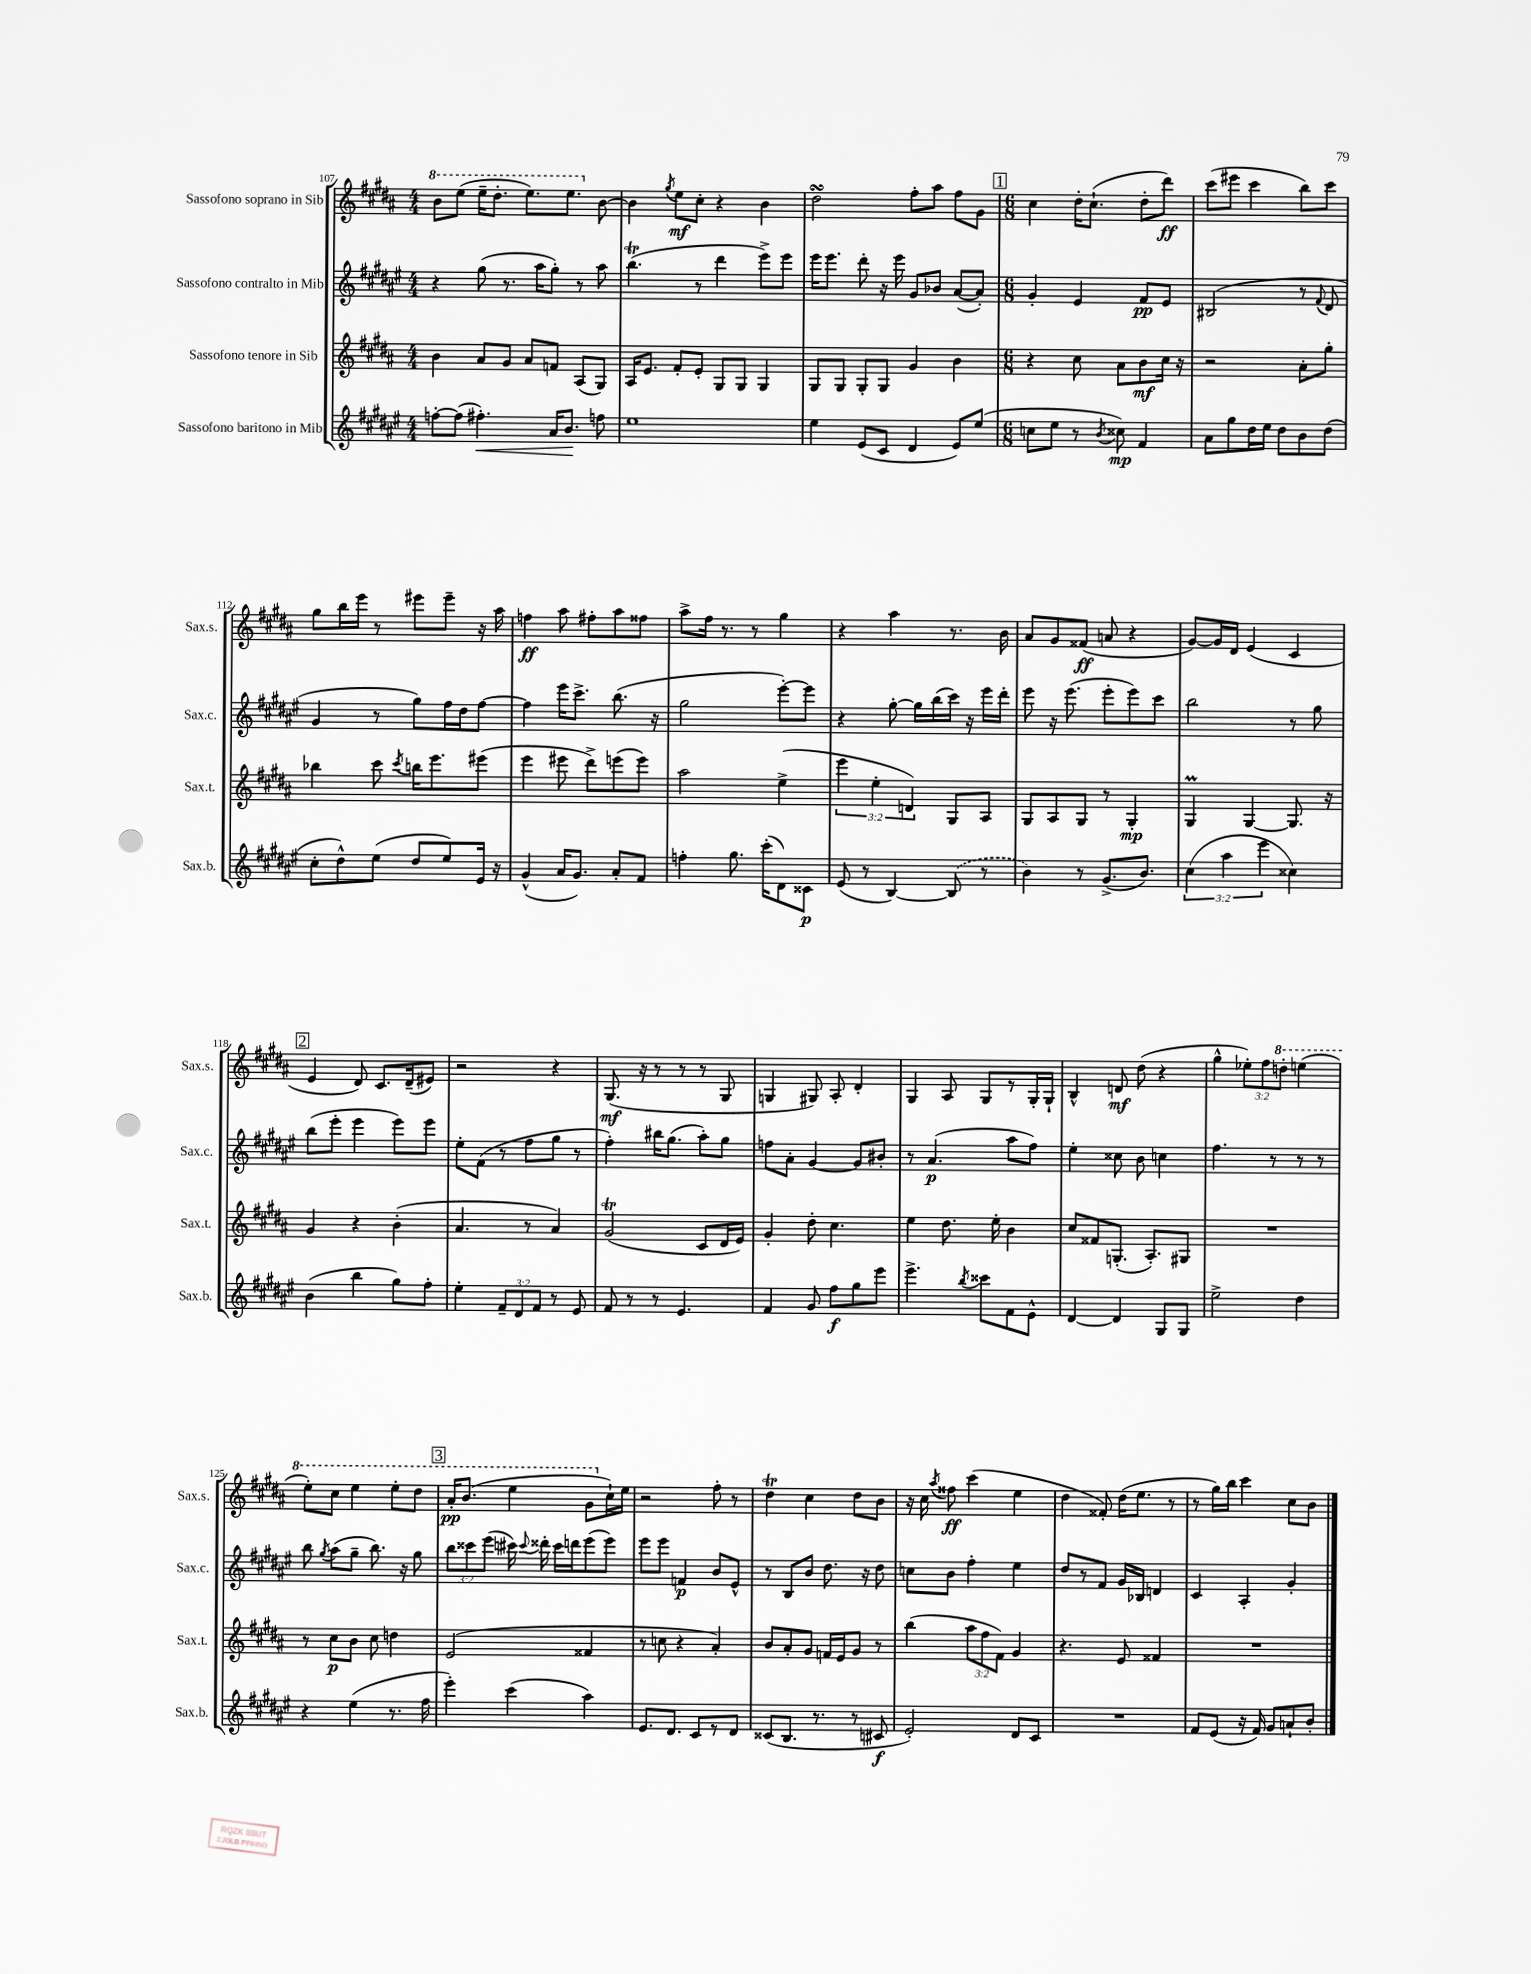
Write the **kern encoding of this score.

**kern	**dynam	**kern	**dynam	**kern	**dynam	**kern	**dynam
*part4	*part4	*part3	*part3	*part2	*part2	*part1	*part1
*staff4	*staff4	*staff3	*staff3	*staff2	*staff2	*staff1	*staff1
*I"Sassofono baritono in Mib	*	*I"Sassofono tenore in Sib	*	*I"Sassofono contralto in Mib	*	*I"Sassofono soprano in Sib	*
*I'Sax.b.	*	*I'Sax.t.	*	*I'Sax.c.	*	*I'Sax.s.	*
*clefG2	*	*clefG2	*	*clefG2	*	*clefG2	*
*k[f#c#g#d#a#e#]	*	*k[f#c#g#d#a#]	*	*k[f#c#g#d#a#e#]	*	*k[f#c#g#d#a#]	*
*M4/4	*	*M4/4	*	*M4/4	*	*M4/4	*
*	*	*	*	*	*	*8va	*
=107	=107	=107	=107	=107	=107	=107	=107
[8ffn'\L	.	4b\	.	4r	.	8bb\L	.
(8ff\J]	.	.	.	.	.	(8eee\J	.
!	!LO:HP:b	!	!	!	!	!	!
4.ff#X'\)	<	8a#/L	.	(8gg#\	.	16eee~\KL	.
.	.	.	.	.	.	8.ddd#'\J	.
.	.	8g#/J	.	8.r	.	.	.
.	.	8a#/L	.	.	.	8.eee\L)	.
.	.	.	.	16aa#\KL	.	.	.
16a#/KL	.	8fn/J	.	8gg#'\J)	.	.	.
8.b/J	.	.	.	.	.	8.eee\J	.
.	.	(8A#/L	.	8r	.	.	.
*	*	*	*	*	*	*X8va	*
8ffn\	[	8G#/J)	.	8aa#\	.	[8b\	.
=108	=108	=108	=108	=108	=108	=108	=108
1ee#	.	16A#/KL	.	(4.bbT\	.	4b\]	.
.	.	8.e/J	.	.	.	.	.
.	.	.	.	.	.	8qgg#/	.
.	.	8f#'/L	.	.	.	8ee\L	mf
.	.	8e'/J	.	8r	.	8cc#'\J	.
.	.	8G#/L	.	4ddd#\	.	4r	.
.	.	8G#/J	.	.	.	.	.
.	.	4G#/	.	8eee#^\L)	.	4b\	.
.	.	.	.	8eee#\J	.	.	.
=109	=109	=109	=109	=109	=109	=109	=109
4ee#\	.	8G#/L	.	16eee#\KL	.	2dd#sSsS\	.
.	.	.	.	8.eee#\J	.	.	.
.	.	8G#/J	.	.	.	.	.
(8e#/L	.	8G#'/L	.	8ddd#'\	.	.	.
8c#/J	.	8G#/J	.	16r	.	.	.
.	.	.	.	16eee#\	.	.	.
4d#/	.	4g#/	.	8g#/L	.	8ff#'\L	.
.	.	.	.	8b-X/J	.	8aa#\J	.
8e#/L)	.	4b\	.	([8a#/L	.	8ff#\L	.
(8ee#/J	.	.	.	8a#'/J])	.	8g#\J	.
!!LO:REH:place=s1:t=1
=110	=110	=110	=110	=110	=110	=110	=110
*M6/8	*	*M6/8	*	*M6/8	*	*M6/8	*
8ccn\L	.	4r	.	4g#'/	.	4cc#\	.
8ee#\J	.	.	.	.	.	.	.
8r	.	8cc#\	.	4e#/	.	16dd#'\KL	.
.	.	.	.	.	.	(8.cc#`\J	.
8qb/	.	.	.	.	.	.	.
8cc##X\)	mp	8a#\L	.	.	.	.	.
4f#/	.	8b\	mf	8f#/L	pp	8dd#'\L	.
.	.	16cc#\Jk	.	8e#/J	.	8ddd#\J)	ff
.	.	16r	.	.	.	.	.
=111	=111	=111	=111	=111	=111	=111	=111
8a#\L	.	2r	.	(2B#X/	.	(8ccc#\L	.
8gg#\	.	.	.	.	.	8eee#X\J	.
16dd#\L	.	.	.	.	.	4ccc#\	.
16ee#\JJ	.	.	.	.	.	.	.
8dd#\L	.	.	.	.	.	.	.
8b\	.	8a#'\L	.	8r	.	8bb\L)	.
.	.	.	.	8qqf#/	.	.	.
(8dd#\J	.	8gg#'\J	.	8d#/	.	8ccc#\J	.
!!LO:LB:g=z
=112	=112	=112	=112	=112	=112	=112	=112
8cc#'\L	.	4bb-X\	.	4g#/	.	8gg#\L	.
8dd#^^\)	.	.	.	.	.	16bb\L	.
.	.	.	.	.	.	16eee\JJ	.
(8ee#\J	.	8ccc#\	.	8r	.	8r	.
.	.	8qccc#/	.	.	.	.	.
8dd#/L	.	16bbn\KL	.	8gg#\L)	.	8eee#X\L	.
.	.	8.eee\	.	.	.	.	.
8ee#/)	.	.	.	16ff#\L	.	8eee#~\J	.
.	.	.	.	16dd#\J	.	.	.
16e#/Jk	.	(8eee#X\J	.	[8ff#\J	.	16r	.
16r	.	.	.	.	.	16aa#\	.
=113	=113	=113	=113	=113	=113	=113	=113
(4g#^^/	.	4eee\	.	4ff#\]	.	4ffn\	ff
16a#/KL	.	8eee#X\	.	16eee#\KL	.	8aa#\	.
8.g#/J)	.	.	.	8.ccc#^\J	.	.	.
.	.	8ddd#^\L)	.	.	.	8ff#X'\L	.
8a#'/L	.	(8eeen\	.	(8.bb\	.	8aa#\	.
8f#/J	.	8eee\J)	.	.	.	8ff##X\J	.
.	.	.	.	16r	.	.	.
=114	=114	=114	=114	=114	=114	=114	=114
4ffn'\	.	2aa#\	.	2gg#\	.	8aa#^\L	.
.	.	.	.	.	.	16ff#\Jk	.
.	.	.	.	.	.	8.r	.
8.gg#\	.	.	.	.	.	.	.
.	.	.	.	.	.	8r	.
(16ccc#'\KL	.	.	.	.	.	.	.
8d#\)	.	(4ee^\	.	[8eee#'\L)	.	4gg#\	.
8c##X\J	p	.	.	8eee#\J]	.	.	.
=115	=115	=115	=115	=115	=115	=115	=115
(8e#/	.	6eee\	.	4r	.	4r	.
8r	.	.	.	.	.	.	.
.	.	6ee'\	.	.	.	.	.
[4B/)	.	.	.	[8gg#'\	.	4aa#\	.
.	.	6dn/)	.	.	.	.	.
.	.	.	.	16gg#\LL]	.	.	.
.	.	.	.	(16bb\	.	.	.
(8B/]	.	8G#/L	.	16ccc#\JJ)	.	8.r	.
.	.	.	.	16r	.	.	.
8r	.	8A#/J	.	16eee#\LL	.	.	.
.	.	.	.	16ddd#'\JJ	.	16b\	.
=116	=116	=116	=116	=116	=116	=116	=116
4b\)	.	8G#/L	.	8eee#\	.	8a#/L	.
.	.	8A#/	.	16r	.	8g#/	.
.	.	.	.	(8.eee#\	.	.	.
8r	.	8G#/J	.	.	.	(8f##X/J	ff
(8.g#^/L	.	8r	.	8eee#'\L	.	8an/	.
.	.	4G#'/	mp	8eee#\)	.	4r	.
8.b/J)	.	.	.	.	.	.	.
.	.	.	.	8ccc#\J	.	.	.
=117	=117	=117	=117	=117	=117	=117	=117
(6cc#\	.	4G#M/	.	2bb\	.	[8g#/L)	.
.	.	.	.	.	.	16g#/L]	.
6aa#\	.	.	.	.	.	.	.
.	.	.	.	.	.	16d#/JJ	.
.	.	[4G#/	.	.	.	(4e/	.
6eee#\	.	.	.	.	.	.	.
4cc##X\)	.	8.G#/]	.	8r	.	4c#/	.
.	.	.	.	8gg#\	.	.	.
.	.	16r	.	.	.	.	.
!!LO:LB:g=z
!!LO:REH:place=s1:t=2
=118	=118	=118	=118	=118	=118	=118	=118
(4b\	.	4g#/	.	(8bb\L	.	4e/	.
.	.	.	.	8eee#'\J	.	.	.
4bb\	.	4r	.	4eee#\	.	8d#/)	.
.	.	.	.	.	.	8.c#/L	.
8gg#\L)	.	(4b'\	.	8eee#\L)	.	.	.
.	.	.	.	.	.	(16d#~/k	.
8ff#'\J	.	.	.	8eee#\J	.	8e#X/J)	.
=119	=119	=119	=119	=119	=119	=119	=119
4ee#'\	.	4.a#/	.	8ee#'\L	.	2r	.
.	.	.	.	(8f#\J	.	.	.
12f#~/L	.	.	.	8r	.	.	.
12d#/	.	.	.	.	.	.	.
.	.	8r	.	8ff#\L	.	.	.
12f#/J	.	.	.	.	.	.	.
8r	.	4a#/)	.	8gg#\J	.	4r	.
8e#/	.	.	.	8r	.	.	.
=120	=120	=120	=120	=120	=120	=120	=120
8f#/	.	(2g#T/	.	4ff#'\)	.	(8.G#/	mf
8r	.	.	.	.	.	.	.
.	.	.	.	.	.	16r	.
8r	.	.	.	16bb#X\KL	.	8r	.
.	.	.	.	(8.gg#\J	.	.	.
4.e#/	.	.	.	.	.	8r	.
.	.	8c#/L	.	8aa#'\L)	.	8r	.
.	.	16d#/L	.	8gg#\J	.	8G#/	.
.	.	16e/JJ)	.	.	.	.	.
=121	=121	=121	=121	=121	=121	=121	=121
4f#/	.	4g#'/	.	8ffn\L	.	4Gn/	.
.	.	.	.	8a#'\J	.	.	.
8g#/	.	8dd#'\	.	[4g#/	.	8G#X/)	.
8ff#\L	f	4.cc#\	.	.	.	8A#'/	.
8gg#\	.	.	.	8g#/L]	.	4d#'/	.
8eee#\J	.	.	.	8b#X'/J	.	.	.
=122	=122	=122	=122	=122	=122	=122	=122
4.eee#^\	.	4ee\	.	8r	.	4G#/	.
.	.	.	.	(4.a#/	p	.	.
.	.	8.dd#\	.	.	.	8A#/	.
8qbb/	.	.	.	.	.	.	.
8ccc##X\L	.	.	.	.	.	8G#/L	.
.	.	16ee'\	.	.	.	.	.
8f#\	.	4b\	.	8aa#\L	.	8r	.
8e#^^\J	.	.	.	8ff#\J)	.	16G#'/L	.
.	.	.	.	.	.	16G#`/JJ	.
=123	=123	=123	=123	=123	=123	=123	=123
[4d#/	.	8cc#/L	.	4ee#'\	.	4B^^/	.
.	.	8f##X/	.	.	.	.	.
4d#/]	.	(8.Gn'/J	.	8cc##X\	.	8dn/	mf
.	.	.	.	8b\	.	(8dd#\	.
.	.	8.A#'/L)	.	.	.	.	.
8G#/L	.	.	.	4ccn\	.	4r	.
8G#/J	.	8G#X/J	.	.	.	.	.
=124	=124	=124	=124	=124	=124	=124	=124
2ee#^\	.	2.r	.	4.ff#\	.	4gg#^^\	.
.	.	.	.	.	.	12ee-X'\L)	.
.	.	.	.	.	.	12ff#\	.
.	.	.	.	8r	.	.	.
*	*	*	*	*	*	*8va	*
.	.	.	.	.	.	12dddn'\J	.
4dd#\	.	.	.	8r	.	(4eeen\	.
.	.	.	.	8r	.	.	.
!!LO:LB:g=z
=125	=125	=125	=125	=125	=125	=125	=125
4r	.	8r	.	8bb\	.	8eee'\L)	.
.	.	.	.	8qgg#/	.	.	.
.	.	8cc#\L	p	(8aa#\L	.	8ccc#\J	.
(4ee#\	.	8b\J	.	8gg#~\J	.	4eee\	.
.	.	8cc#\	.	8.bb\)	.	.	.
8.r	.	4ddn\	.	.	.	8eee'\L	.
.	.	.	.	16r	.	.	.
.	.	.	.	8gg#\	.	8ddd#\J	.
16ff#\	.	.	.	.	.	.	.
!!LO:REH:place=s1:t=3
=126	=126	=126	=126	=126	=126	=126	=126
4eee#'\)	.	(2e/	.	12bb\L	.	16aa#'/KL	pp
.	.	.	.	.	.	(8.bb/J	.
.	.	.	.	12ccc##X\	.	.	.
.	.	.	.	(12eee#\J	.	.	.
(4ccc#\	.	.	.	16ccc#X\)	.	4eee\	.
.	.	.	.	8qqccc#/	.	.	.
.	.	.	.	16ddd##X'\	.	.	.
.	.	.	.	16ccc#\LL	.	.	.
.	.	.	.	16dddn\J	.	.	.
4aa#\)	.	4f##X/	.	(8eee#\	.	8gg#\L	.
*	*	*	*	*	*	*X8va	*
.	.	.	.	8eee#\J)	.	16cc#`\L)	.
.	.	.	.	.	.	16ee\JJ	.
=127	=127	=127	=127	=127	=127	=127	=127
8.e#/L	.	8r	.	8eee#\L	.	2r	.
.	.	8ccn\	.	8eee#\J	.	.	.
8.d#/J	.	.	.	.	.	.	.
.	.	4r	.	4fn/	p	.	.
8c#/L	.	.	.	.	.	.	.
8r	.	4a#'/)	.	8b/L	.	8ff#'\	.
8d#/J	.	.	.	8e#^^/J	.	8r	.
=128	=128	=128	=128	=128	=128	=128	=128
(8c##X/L	.	8b/L	.	8r	.	4dd#t\	.
8.B/J	.	8a#'/	.	8B/L	.	.	.
.	.	8g#/J	.	8b/J	.	4cc#\	.
8.r	.	.	.	.	.	.	.
.	.	16fn/LL	.	8.dd#\	.	.	.
.	.	16e/J	.	.	.	.	.
8r	.	8g#/J	.	.	.	8dd#\L	.
.	.	.	.	16r	.	.	.
8c#X/	f	8r	.	8dd#\	.	8b\J	.
=129	=129	=129	=129	=129	=129	=129	=129
2e#'/)	.	(4bb\	.	8ccn\L	.	16r	.
.	.	.	.	.	.	16cc#\	.
.	.	.	.	.	.	8qaa#/	.
.	.	.	.	8b\J	.	8ff##X\	ff
.	.	12aa#\L	.	4ff#'\	.	(4ccc#\	.
.	.	12ff#\	.	.	.	.	.
.	.	12f#\J)	.	.	.	.	.
8d#/L	.	4g#/	.	4ee#\	.	4ee\	.
8c#/J	.	.	.	.	.	.	.
=130	=130	=130	=130	=130	=130	=130	=130
2.r	.	4.r	.	8dd#/L	.	4dd#\	.
.	.	.	.	8r	.	.	.
.	.	.	.	8f#/J	.	8f##X'/)	.
.	.	8e/	.	16g#/LL	.	(16dd#\KL	.
.	.	.	.	16B-X/JJ	.	8.ee\J	.
.	.	4f##X/	.	4dn/	.	.	.
.	.	.	.	.	.	8r	.
=131	=131	=131	=131	=131	=131	=131	=131
8f#/L	.	2.r	.	4c#/	.	8r	.
(8e#/J	.	.	.	.	.	16gg#\LL)	.
.	.	.	.	.	.	16bb\JJ	.
16r	.	.	.	4A#'/	.	4ccc#\	.
16f#/)	.	.	.	.	.	.	.
8g#/L	.	.	.	.	.	.	.
8an`/	.	.	.	4g#'/	.	8cc#\L	.
8b'/J	.	.	.	.	.	8b\J	.
==	==	==	==	==	==	==	==
*-	*-	*-	*-	*-	*-	*-	*-
